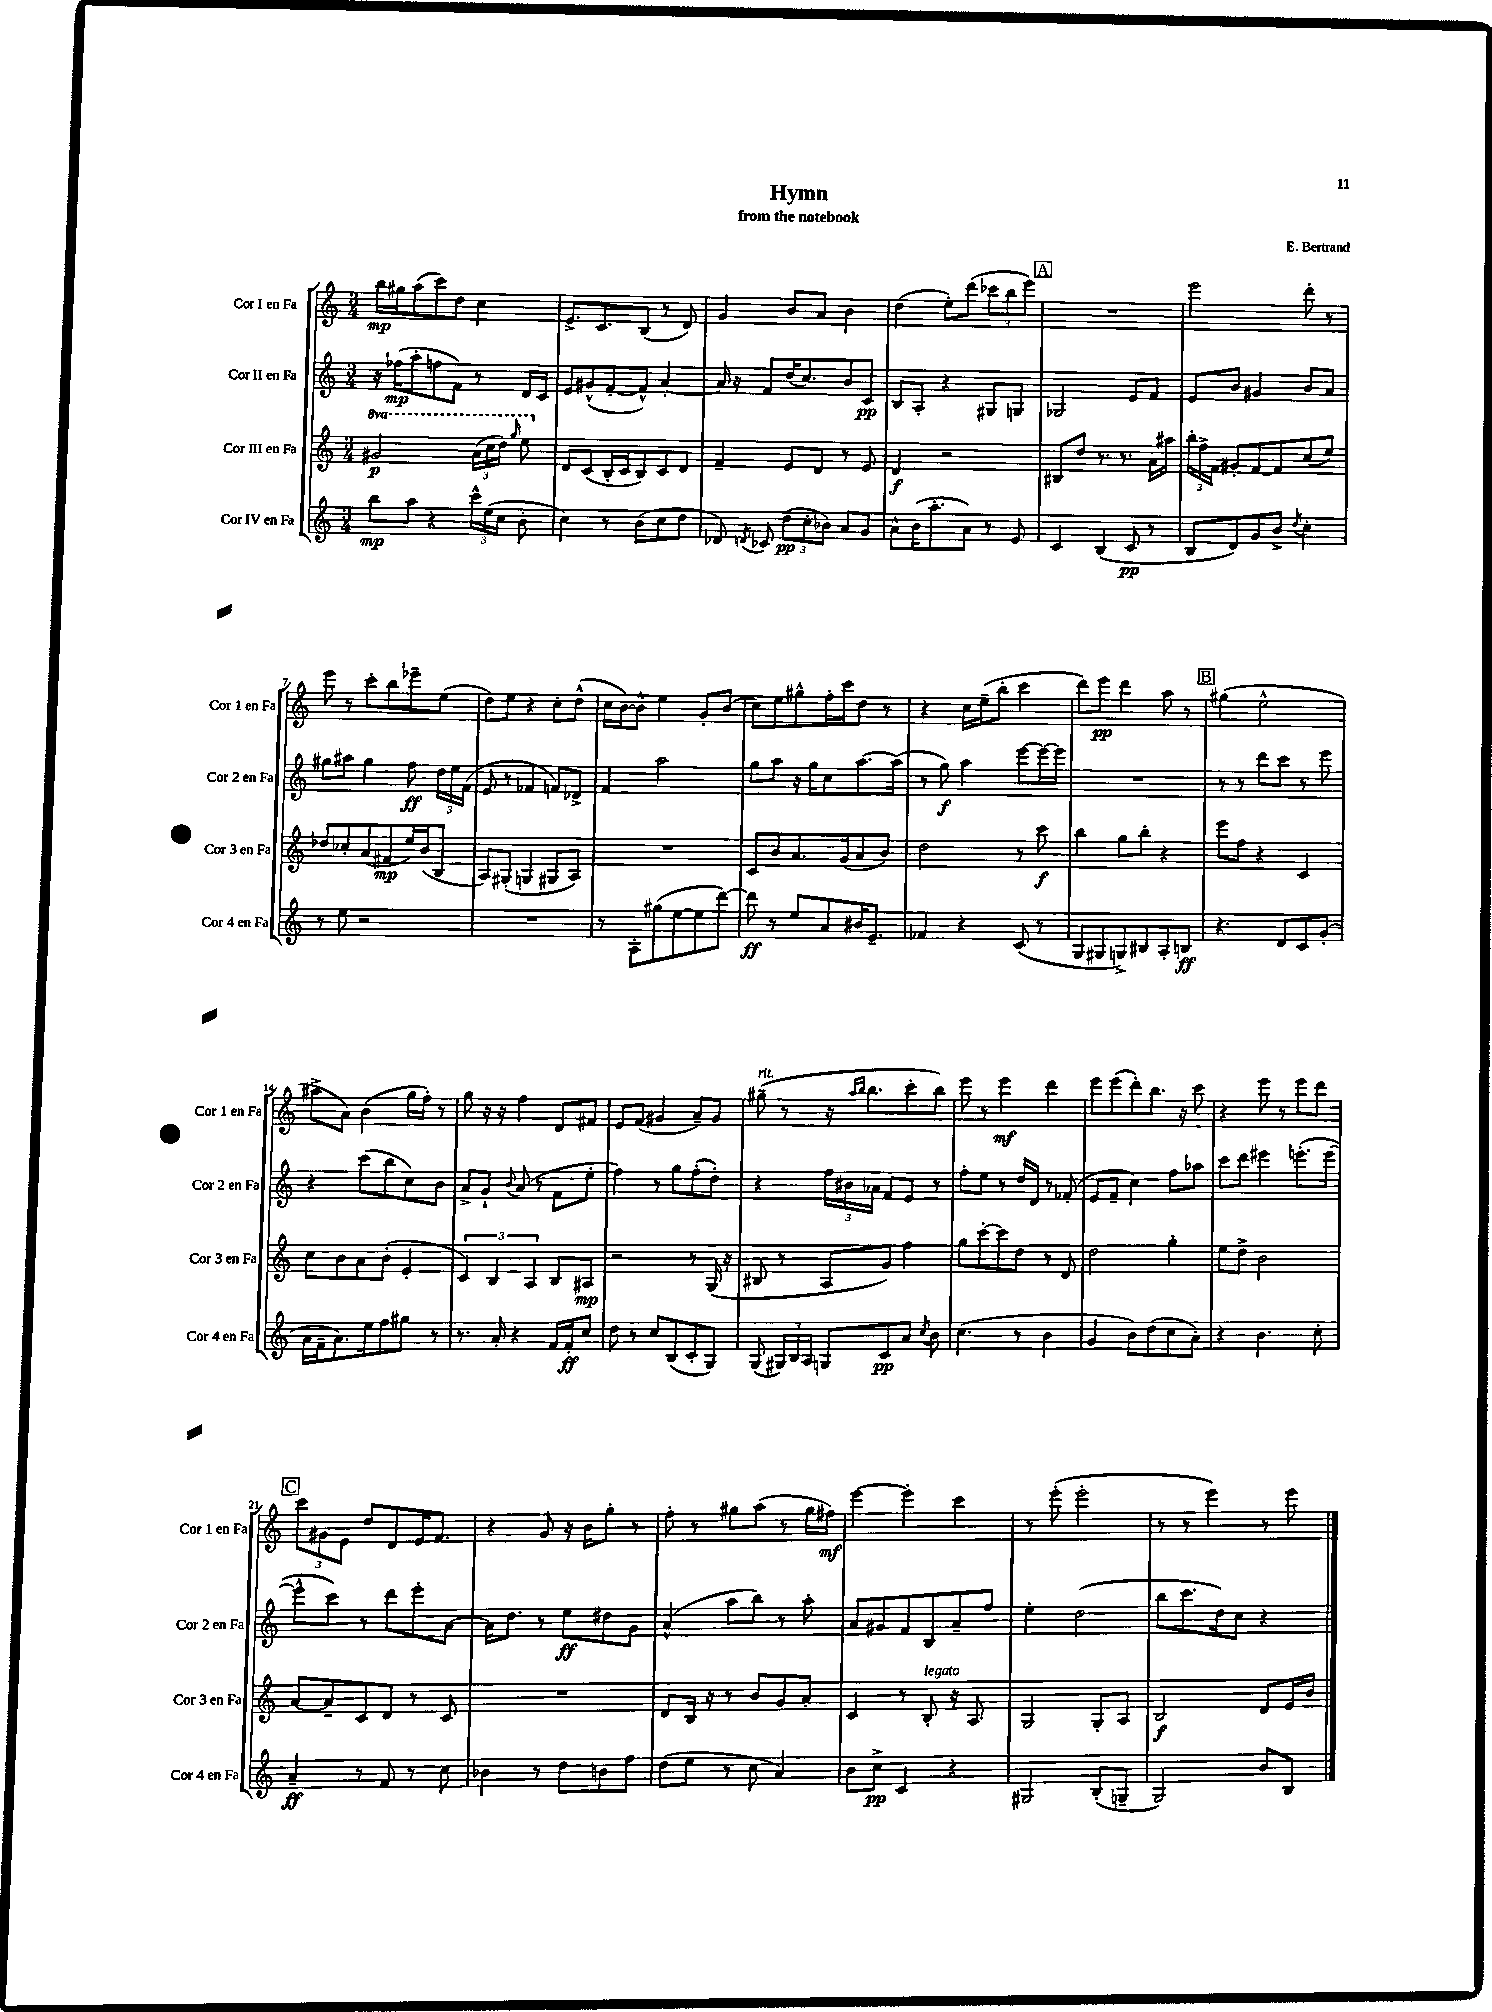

**kern	**kern	**kern	**kern
*staff4	*staff3	*staff2	*staff1
*clefG2	*clefG2	*clefG2	*clefG2
*k[]	*k[]	*k[]	*k[]
*M3/4	*M3/4	*M3/4	*M3/4
8bb	2gg#	16r	16bb
.	.	(16ff-	16gg#
8aa	.	8aa'	(8aa
4r	.	8ff	8ccc)
.	.	8f)	8dd
24ccc^^	(24aa	8r	4cc
(24ee	24ccc	.	.
24cc	24ddd)	.	.
.	16qqggg	.	.
8b'	8eee	16d	.
.	.	16c	.
=	=	=	=
4cc)	8d	8e	8.e^
.	(8c	(8g#^^	.
.	.	.	8.c
8r	16B'	[8f'	.
.	16c	.	.
(8b	8B)	8f^^])	(8B
8cc	8c	[4a'	8r
8dd	8d	.	8d)
=	=	=	=
8d-)	4f~	16a]	4g
.	.	16r	.
8qd	.	.	.
8c-	.	8f	.
(12dd	8e	(16dd	8b
.	.	8.cc)	.
12cc'	.	.	.
.	8d	.	8a
12b-)	.	.	.
8a	8r	8b	4b
8g	8e	8c	.
=	=	=	=
8a^^	4d	8B	(4dd
(16b	.	8A'	.
8.aa'	.	.	.
.	2r	4r	8ee')
8a)	.	.	(8ddd
8r	.	8G#	12ccc-
.	.	.	12bb
8e	.	8G	.
.	.	.	12eee)
=	=	=	=
4c	8B#	2G-	2.r
.	8dd	.	.
(4B	8.r	.	.
.	8.r	.	.
8c	.	8e	.
8r	16a	8f	.
.	16aa#	.	.
=	=	=	=
8B	24bb'	8e	2eee
.	24ff^	.	.
.	24f	.	.
8d)	8g#'	8b	.
8g	[8f	4g#	.
8b^	8f]	.	.
8qdd	.	.	.
4cc'	(8cc	8b	8ddd'
.	8ee)	8a	8r
=	=	=	=
8r	8dd-	8gg#	8eee
8ee	8cc-'	8aa#	8r
2r	(8a	4gg#	8ccc'
.	8f#	.	8bb
.	16ee)	8ff	8eee-~
.	(16b	.	.
.	8B	24dd	(8ee
.	.	24ee	.
.	.	(24f	.
=	=	=	=
2.r	8A)	8e	8dd)
.	(8G#'	8r	8ee
.	4G	4f-	4r
.	8G#	8f)	8cc'
.	8A)	8d-^	(8dd^^
=	=	=	=
8r	2.r	4f	16cc
.	.	.	[16b)
8A'	.	.	8b^^]
(8gg#	.	2aa	4ee
[8ee	.	.	.
8ee]	.	.	8g'
[8ddd)	.	.	(8b
=	=	=	=
8ddd]	8c	8gg	8cc)
8r	8b	8aa	8ee
8ee	8.a	16r	8gg#^^
.	.	16gg	.
8a	.	8cc	16ff'
.	(16g	.	16ccc
16b#	8a	[8.aa	8dd
8.e~	.	.	.
.	8b)	.	8r
.	.	(16aa]	.
=	=	=	=
4f-	2dd	8r	4r
.	.	8gg)	.
4r	.	4aa	16cc
.	.	.	(16ee~
.	.	.	8bb'
(8c	8r	[8eee	4ccc
8r	8ccc	16eee_	.
.	.	16eee]	.
=	=	=	=
8G	4bb	2.r	8ddd)
8G#	.	.	8eee
8G^)	8gg	.	4ddd
8B#	8bb'	.	.
8A'	4r	.	8aa
8B	.	.	8r
=	=	=	=
4.r	8eee	8r	(4gg#
.	8ff	8r	.
.	4r	8ddd	2ee^^
8d	.	8ccc	.
8c	4c	8r	.
(8g'	.	8eee	.
=	=	=	=
16a	8cc	4r	8aa#^
16f~	.	.	.
8.a)	8b	.	8a)
.	8a	(8ccc	(4b
16ee	.	.	.
8ff	(8b'	8bb	.
8gg#	4e'	8cc)	16gg
.	.	.	16ff')
8r	.	8b	8r
=	=	=	=
8.r	6c)	8a^	8gg
.	.	8g`	16r
.	6B	.	.
16a'	.	.	16r
.	.	8qqb	.
4r	.	(8a	4ff
.	6A	.	.
.	.	8r	.
16f	8B	8f	8d
16f'	.	.	.
8cc	8A#	8ee'	8f#
=	=	=	=
8dd	2r	4ff)	8e
8r	.	.	(8f
8cc	.	8r	4g#
(8B	.	8gg	.
8c'	8r	(8ff'	8a~)
8G)	(16G	8dd')	8g#
.	16r	.	.
=	=	=	=
(8G	8B#	4r	(8gg#~
24G#)	8r	.	8r
24B	.	.	.
24A	.	.	.
8G	8A	24ff	16r
.	.	24b#	.
.	.	.	16qqaa
.	.	.	16qqbb
.	.	.	8.bb
.	.	24a-	.
8c	8g)	8f	.
8a	4ff	8e	8ccc'
8qcc	.	.	.
8b	.	8r	8bb)
=	=	=	=
(4.cc	8gg	8ff'	8eee
.	[8ccc'	8ee	8r
.	8ccc]	8r	4eee
8r	8dd	16dd	.
.	.	16d	.
4b	8r	8r	4ddd
.	8d	(8f-'	.
=	=	=	=
4g	2dd	8e	8eee
.	.	8f~	(8eee
8b)	.	4cc)	8ddd')
(8dd	.	.	8.bb
8cc	4gg'	8ff	.
.	.	.	16r
8a')	.	8aa-	8ccc
=	=	=	=
4r	8ee	8ccc	4r
.	8dd^	8ddd	.
4.b	2b	4eee#	8eee
.	.	.	8r
.	.	(8.eee'	8eee
8cc'	.	.	8ddd
.	.	[16eee	.
=	=	=	=
4a~	[8a	8eee^^]	12ccc
.	.	.	12g#
.	8a~]	8ccc)	.
.	.	.	12e
8r	8c	8r	8dd
8f	8d	8ddd	8d
8r	8r	8eee'	16e
.	.	.	8.f
8cc	8c	[8a	.
=	=	=	=
4b-	2.r	16a]	4r
.	.	8.dd	.
8r	.	8r	8g
8dd	.	8ee	16r
.	.	.	16b
8b	.	8dd#	8gg'
8ff	.	8g	8r
=	=	=	=
(8dd	8d	(4a^^	8ff'
8ee	16B	.	8r
.	16r	.	.
8r	8r	8aa	8gg#
8cc	8b	8bb)	(8aa
4a)	8g	8r	8r
.	8a'	8aa'	16gg#
.	.	.	16ff#)
=	=	=	=
8b	4c	8a	[4eee
8cc^	.	8g#	.
4c	8r	8f	4eee']
.	8B'	8B	.
4r	16r	8a~	4ccc
.	8.A	.	.
.	.	8ff	.
=	=	=	=
2G#	2G	4ee'	8r
.	.	.	(8eee'
.	.	(2dd	2eee'
(8B'	8G'	.	.
8G~	8A	.	.
=	=	=	=
2G)	2B	8bb	8r
.	.	8.ccc	8r
.	.	.	4eee)
.	.	16dd)	.
.	.	8cc	.
8b	8d	4r	8r
8B	16e	.	8eee
.	16b	.	.
==	==	==	==
*-	*-	*-	*-
